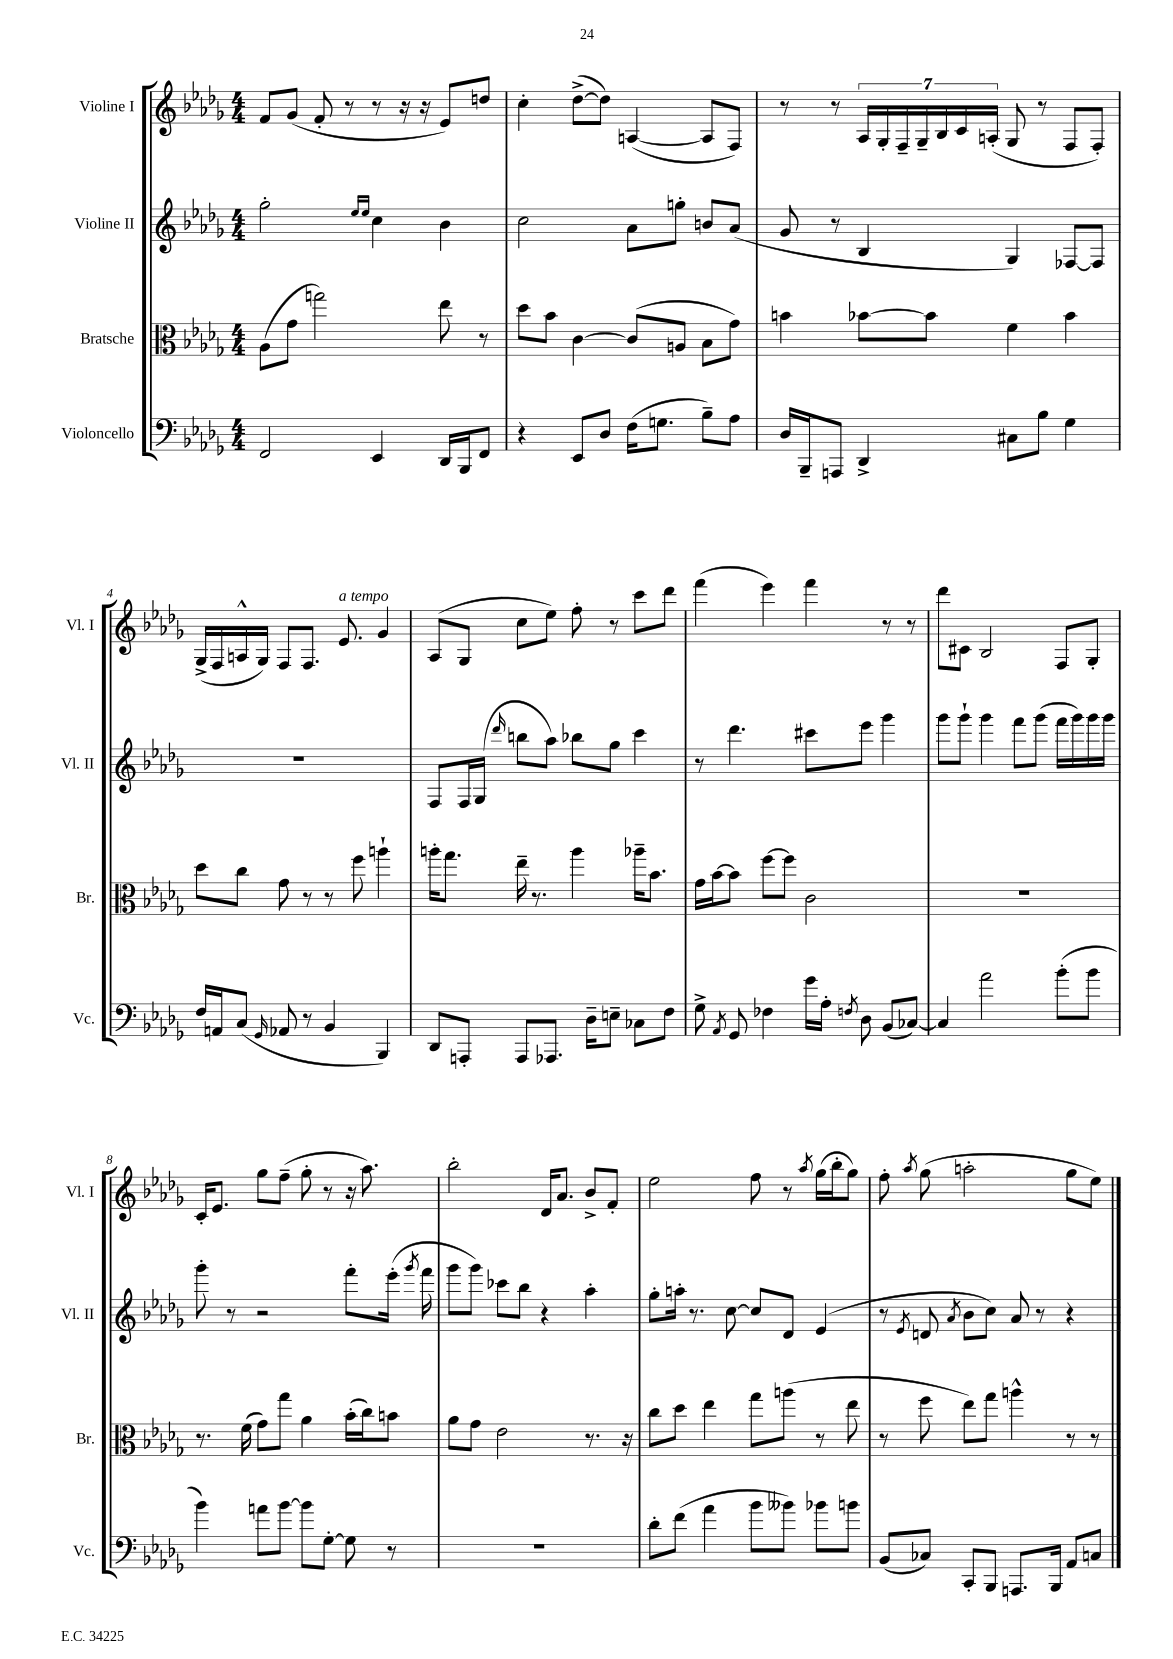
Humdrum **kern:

**kern	**kern	**kern	**kern
*staff4	*staff3	*staff2	*staff1
*clefF4	*clefC3	*clefG2	*clefG2
*k[b-e-a-d-g-]	*k[b-e-a-d-g-]	*k[b-e-a-d-g-]	*k[b-e-a-d-g-]
*M4/4	*M4/4	*M4/4	*M4/4
2FF	(8A-	2gg-'	8f
.	8g-	.	(8g-
.	2gg)	.	8f'
.	.	.	8r
.	.	16qqee-	.
.	.	16qqee-	.
4EE-	.	4cc	8r
.	.	.	16r
.	.	.	16r
16DD-	8ee-	4b-	8e-)
16BBB-	.	.	.
8FF	8r	.	8dd
=	=	=	=
4r	8dd-	2cc	4cc'
.	8b-	.	.
8EE-	[4c	.	([8dd-^
8D-	.	.	8dd-])
(16F	(8c]	8a-	([4A
8.G	.	.	.
.	8A	8gg'	.
8B-~)	8B-	8b	8A]
8A-	8g-)	(8a-	8F)
=	=	=	=
16D-	4b	8g-	8r
16BBB-~	.	.	.
8AAA	.	8r	8r
4DD-^	[8b-	4B-	28A-
.	.	.	28G-'
.	.	.	28F~
.	.	.	28G-~
.	8b-]	.	.
.	.	.	28B-
.	.	.	28c
.	.	.	(28A'
8C#	4f	4G-)	8G-
8B-	.	.	8r
4G-	4b-	[8F-	8F
.	.	8F-]	8F')
=	=	=	=
16F	8dd-	1r	(16G-^
16AA	.	.	16F
(8C	8cc	.	16A^^
.	.	.	16G-)
16qqGG-	.	.	.
8AA-	8g-	.	8F
8r	8r	.	8.F
4BB-	8r	.	.
.	.	.	8.e-
.	8ff	.	.
4BBB-)	4aa`	.	4g-
=	=	=	=
8DD-	16aa'	8F	(8A-
.	8.gg-	.	.
8AAA'	.	16F	8G-
.	.	(16G-	.
.	.	16qqddd-	.
8AAA	16ee-~	8bb	8cc
.	8.r	.	.
8.AAA-	.	8aa-)	8ee-)
.	4aa	8bb-	8ff'
16D-~	.	.	.
8E~	.	8gg-	8r
8C-	16aa-~	4ccc	8ccc
.	8.b-	.	.
8F	.	.	8ddd-
=	=	=	=
8G-^	16g-	8r	(4fff
.	[16b-	.	.
8qAA-	.	.	.
8GG-	8b-]	4.ddd-	.
4F-	[8ff	.	4eee-)
.	8ff]	.	.
16g-	2c	8ccc#	4fff
16A-'	.	.	.
8qF	.	.	.
8D-	.	8eee-	.
(8BB-	.	4ggg-	8r
[8C-)	.	.	8r
=	=	=	=
4C-]	1r	8ggg-	8ddd-
.	.	8ggg-`	8c#
2a-	.	4ggg-	2B-
.	.	8fff	.
.	.	(8ggg-	.
(8b-'	.	16fff	8F
.	.	16ggg-)	.
8b-	.	16ggg-	8G-'
.	.	16ggg-	.
=	=	=	=
4b-)	8.r	8ggg-'	16c'
.	.	.	8.e-
.	.	8r	.
.	(16f	.	.
8a	8g-)	2r	8gg-
[8b-	8gg-	.	(8ff~
8b-]	4a-	.	8gg-'
[8G-'	.	.	8r
8G-]	(16b-'	8fff'	16r
.	16cc)	.	8.aa-)
8r	8b	(16eee-'	.
.	.	8qggg-	.
.	.	16fff	.
=	=	=	=
1r	8a-	8ggg-	2bb-'
.	8g-	8ggg-)	.
.	2e-	8ccc-	.
.	.	8bb-	.
.	.	4r	16d-
.	.	.	8.a-
.	8.r	4aa-'	8b-^
.	.	.	8f'
.	16r	.	.
=	=	=	=
8d-'	8cc	8gg-'	2ee-
(8f	8dd-	16aa'	.
.	.	8.r	.
4a-	4ee-	.	.
.	.	[8cc	.
8b-	8gg-	8cc]	8ff
8b--)	(8aa	8d-	8r
.	.	.	8qaa-
8b-	8r	(4e-	(16gg-
.	.	.	16bb-'
8b	8ee-	.	8gg-)
=	=	=	=
(8BB-	8r	8r	8ff'
.	.	8qe-	8qaa-
8C-)	8ff	8d	(8gg-
.	.	8qa-	.
8CC'	8ee-)	8b-	2aa'
8BBB-	8gg-	8cc)	.
8.AAA	4aa^^	8a-	.
.	.	8r	.
16BBB-	.	.	.
8AA-	8r	4r	8gg-
8C	8r	.	8ee-)
==	==	==	==
*-	*-	*-	*-
